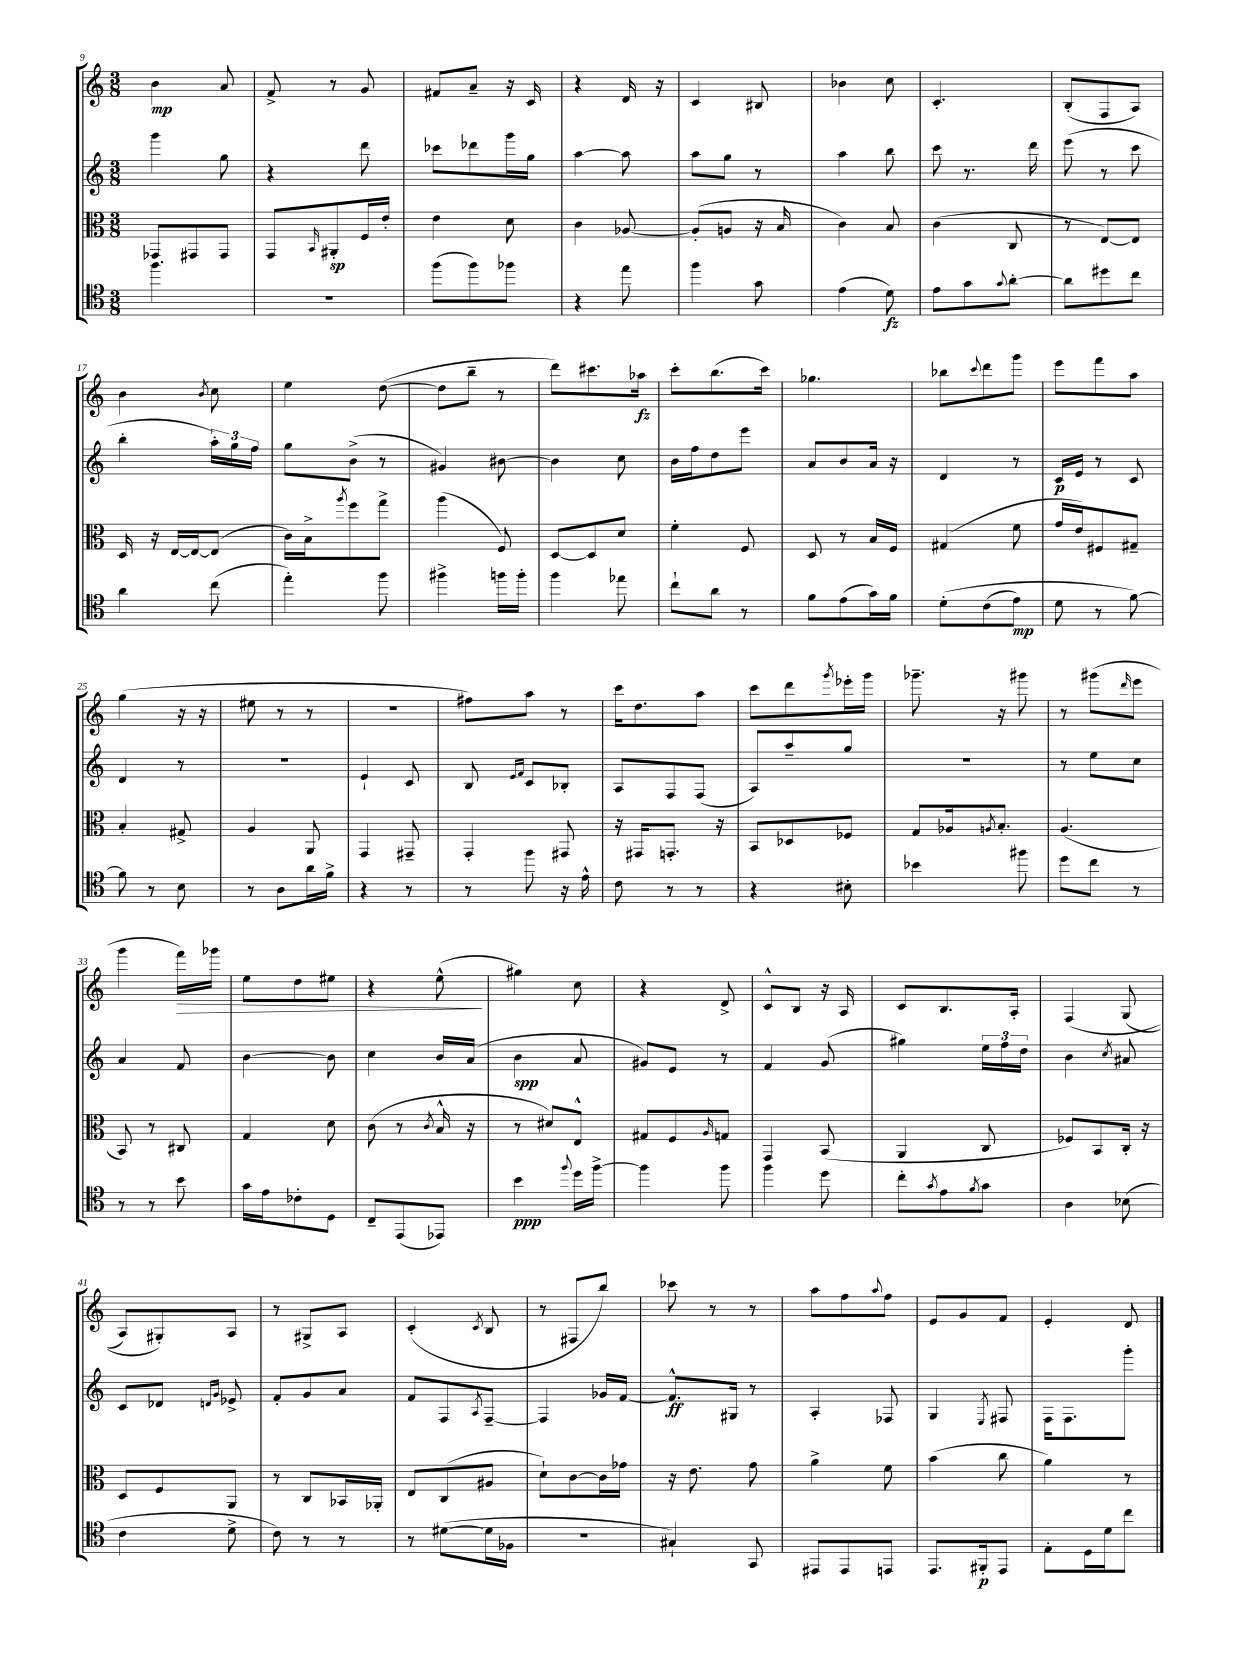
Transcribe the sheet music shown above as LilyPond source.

<<
\new StaffGroup <<
\new Staff = "s0" {
    \clef treble \key c \major \numericTimeSignature \time 3/8
    b'4\mp a'8 |
    f'8-> r8 g'8 |
    fis'8 a'8-- r16 c'16 |
    r4 d'16 r16 |
    c'4 bis8 |
    bes'4 c''8 |
    c'4.-. |
    b8-.( f8 a8) |
    b'4 \acciaccatura { b'8 } c''8 |
    e''4 d''8~( |
    d''8 b''8-- r8 |
    d'''8) cis'''8. aes''16\fz |
    c'''8-. b''8.( c'''16) |
    ges''4. |
    bes''8 \appoggiatura { c'''8 } d'''8 g'''8 |
    e'''8 f'''8 a''8 |
    g''4( r16 r16 |
    eis''8 r8 r8 |
    R4. |
    fis''8) a''8 r8 |
    c'''16 d''8. a''8 |
    c'''8 d'''8 \acciaccatura { g'''8 } ees'''16-. g'''16 |
    ges'''8.-- r16 gis'''8 |
    r8 gis'''8( \grace { d'''16 } e'''8 |
    g'''4 f'''16\>) ges'''16 |
    e''8 d''8 eis''8 |
    r4 e''8-^\!( |
    gis''4) c''8 |
    r4 d'8-> |
    c'8-^ b8 r16 a16 |
    c'8 b8. a16-. |
    f4\( g8( |
    a8) gis8-.\) a8 |
    r8 gis8-> a8 |
    c'4-.( \acciaccatura { c'8 } b8 |
    r8 fis8 b''8) |
    ces'''8 r8 r8 |
    a''8 f''8 \appoggiatura { a''8 } f''8 |
    e'8 g'8 f'8 |
    e'4-. d'8 \bar "|." |
}
\new Staff = "s1" {
    \clef treble \key c \major \numericTimeSignature \time 3/8
    g'''4 g''8 |
    r4 d'''8 |
    ces'''8 des'''8 g'''16 g''16 |
    a''4~ a''8 |
    a''8 g''8 r8 |
    a''4 b''8 |
    c'''8 r8. d'''16 |
    e'''8( r8 c'''8 |
    b''4-. \tuplet 3/2 { a''16-.) g''16 f''16 } |
    g''8 b'8->( r8 |
    gis'4) bis'8~ |
    bis'4 c''8 |
    b'16 f''16 d''8 e'''8 |
    a'8 b'8 a'16 r16 |
    d'4 r8 |
    c'16\p e'16 r8 c'8 |
    d'4 r8 |
    R4. |
    e'4-! c'8 |
    b8 \grace { e'16 f'16 } c'8 bes8-. |
    a8 f8 f8( |
    a8) a''8-- g''8 |
    r4. |
    r8 e''8 c''8 |
    a'4 f'8 |
    b'4~ b'8 |
    c''4 b'16 a'16( |
    b'4\spp a'8 |
    gis'8) e'8 r8 |
    f'4 g'8( |
    gis''4) \tuplet 3/2 { e''16 f''16 d''16 } |
    b'4 \acciaccatura { c''8 } ais'8 |
    c'8 des'8 \grace { d'16 g'16 } ees'8-> |
    f'8-. g'8 a'8 |
    f'8 f8 \acciaccatura { a8 } f8~-- |
    f4 ges'16 f'16~ |
    f'8.-^\ff gis16 r8 |
    a4-. fes8 |
    g4 \acciaccatura { e8 } fis8 |
    f16 f8. g'''8-. \bar "|." |
}
\new Staff = "s2" {
    \clef alto \key c \major \numericTimeSignature \time 3/8
    ges,8 gis,8 gis,8 |
    g,8 \grace { b,16 } ais,8-.\sp f16 e'16-. |
    e'4 d'8 |
    c'4 aes8~ |
    aes8-.( a8 r16 b16 |
    c'4) b8 |
    c'4( c8 |
    r8 e8~) e8 |
    d16 r16 e16~ e16~ e8( |
    c'16) b16-> \acciaccatura { a''8 } f''8 g''8-> |
    a''4( f8) |
    d8~ d8 d'8 |
    f'4-. f8 |
    d8 r8 b16 f16 |
    gis4( f'8 |
    g'16 e'16) fis8 gis8-- |
    b4-. gis8-> |
    a4 a,8 |
    g,4 gis,8-- |
    g,4-. gis,8 |
    r16 gis,16 g,8.-. r16 |
    b,8 des8 fes8 |
    g8 aes16 \acciaccatura { a8 } b8.-. |
    a4.( |
    b,8) r8 cis8 |
    g4 d'8 |
    c'8( r8 \acciaccatura { c'8 } b16-^ r16 |
    r8 dis'8) e8-^ |
    gis8 f8 \grace { a16 } g8 |
    g,4 b,8( |
    a,4 c8 |
    fes8) b,8 c16-. r16 |
    d8 f8 a,8 |
    r8 c8 bes,16 aes,16-. |
    e8 c8( ais8 |
    d'8-!) c'8~ c'16 ges'16 |
    r16 e'8. g'8 |
    a'4-> f'8 |
    b'4( c''8 |
    a'4) r8 \bar "|." |
}
\new Staff = "s3" {
    \clef tenor \key c \major \numericTimeSignature \time 3/8
    f''4. |
    R4. |
    f''8( f''8) fes''8 |
    r4 e''8 |
    f''4 g'8 |
    e'4( d'8\fz) |
    e'8 g'8 \appoggiatura { g'8 } a'8~-. |
    a'8 dis''8 c''8 |
    a'4 c''8( |
    e''4-.) f''8 |
    fis''4-> f''16 f''16-. |
    f''4 ees''8 |
    c''8-! a'8 r8 |
    f'8 e'8( g'16) f'16 |
    d'8-.\( c'8( e'8\mp) |
    d'8 r8 f'8~\) |
    f'8 r8 b8 |
    r8 a8 a'16 f'16-> |
    r4 r8 |
    r8 f''8 r16 e'16-^ |
    c'8 r8 r8 |
    r4 bis8-. |
    bes'4 fis''8 |
    d''8 c''8 r8 |
    r8 r8 b'8 |
    g'16 e'16 ces'8-. d8 |
    c8-- e,8( ees,8) |
    b'4\ppp \appoggiatura { f''8 } d''16 f''16~-> |
    f''4 f''8 |
    f''4 d''8 |
    c''8-. \acciaccatura { g'8 } e'8 \acciaccatura { f'8 } g'8 |
    a4 bes8( |
    c'4 d'8-> |
    c'8) r8 r8 |
    r8 dis'8~( dis'16 fes16 |
    R4. |
    gis4-!) g,8 |
    eis,8 eis,8 e,8 |
    e,8. fis,16-.\p e,8 |
    e8-. d16 d'16 c''8 \bar "|." |
}
>>
>>
\layout { \context { \Score currentBarNumber = #9 } }
